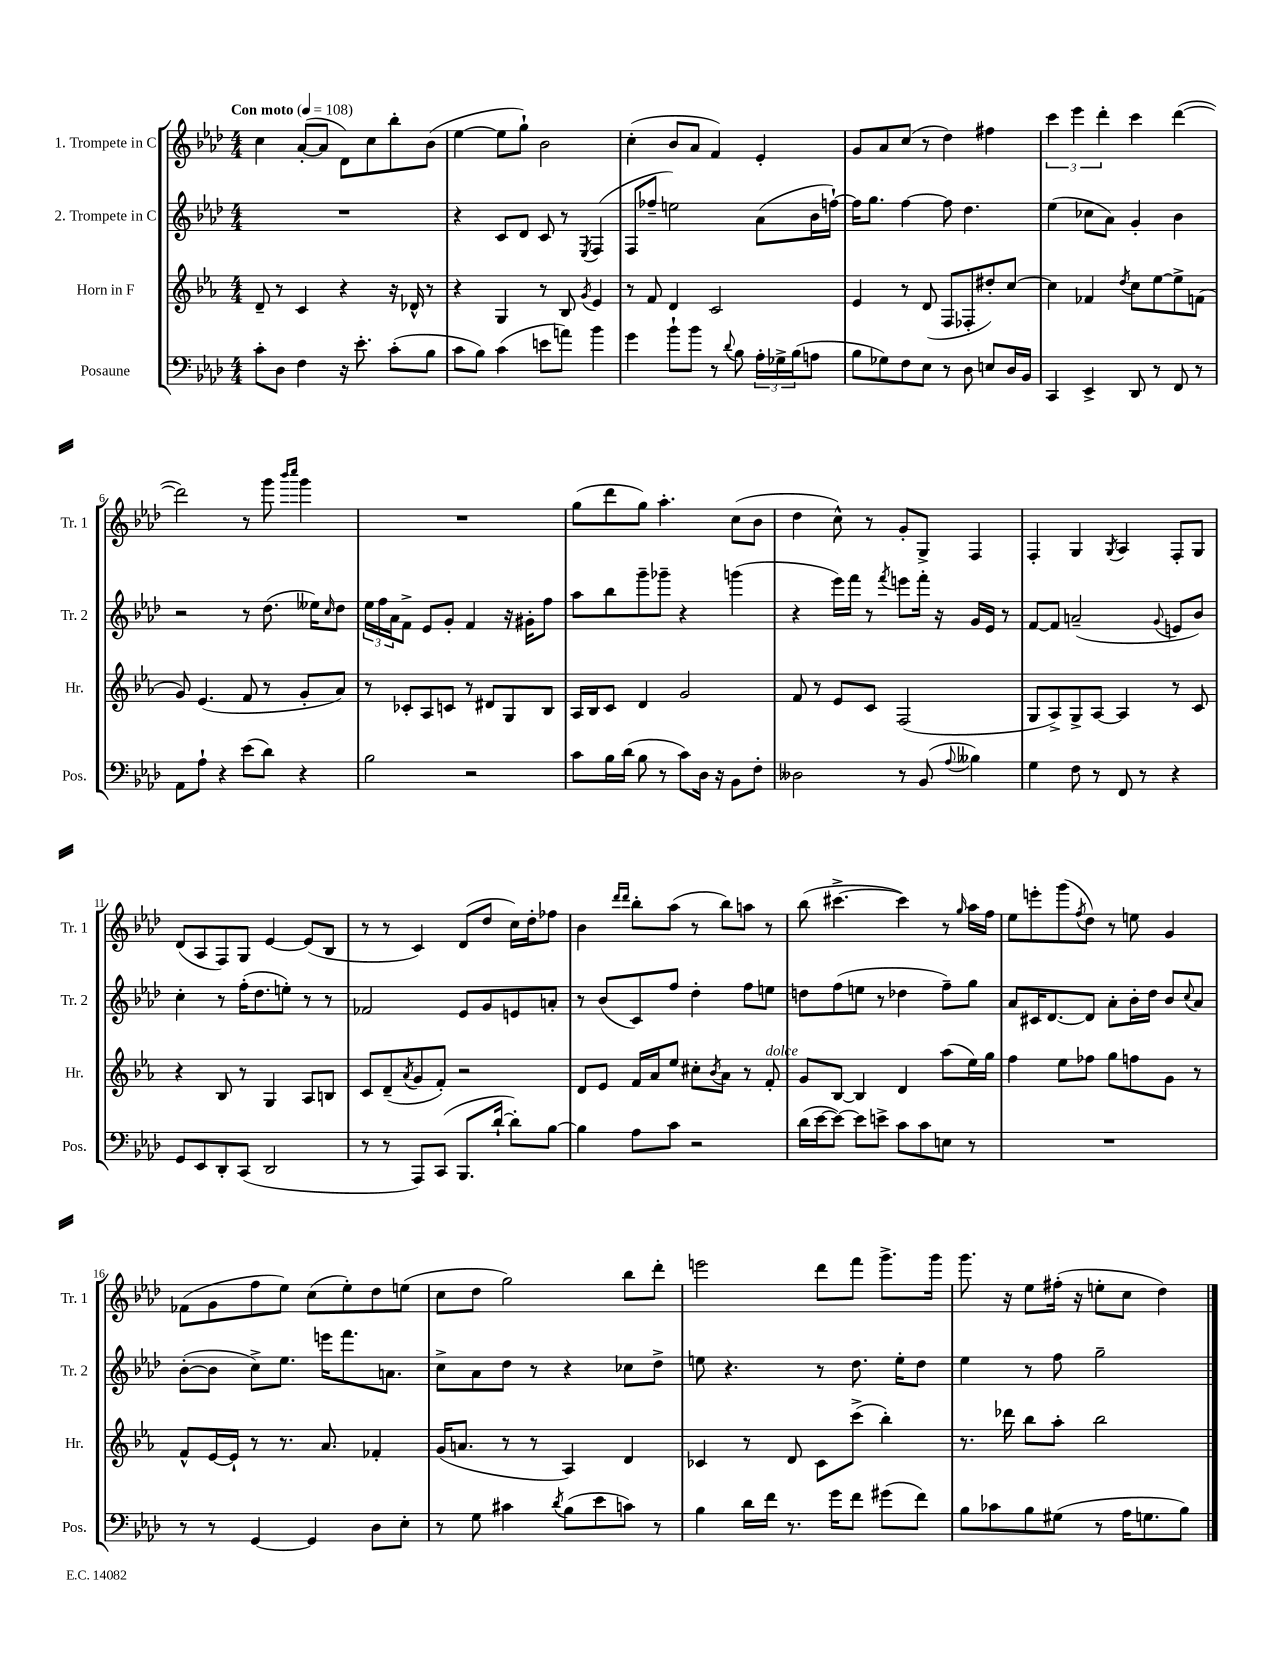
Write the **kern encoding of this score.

**kern	**kern	**kern	**kern
*staff4	*staff3	*staff2	*staff1
*clefF4	*clefG2	*clefG2	*clefG2
*k[b-e-a-d-]	*k[b-e-a-]	*k[b-e-a-d-]	*k[b-e-a-d-]
*M4/4	*M4/4	*M4/4	*M4/4
*MM108	*MM108	*MM108	*MM108
8c'	8d~	1r	4cc
8D-	8r	.	.
4F	4c	.	([8a-'
.	.	.	8a-]
16r	4r	.	8d-)
8.e-'	.	.	.
.	.	.	8cc
(8c'	16r	.	8bb-'
.	16d-^^	.	.
8B-	8r	.	(8b-
=	=	=	=
8c	4r	4r	[4ee-
8B-)	.	.	.
(4c	4G	8c	8ee-]
.	.	8d-	8gg`)
8e	8r	8c	2b-
8a)	8B-	8r	.
.	8qg	8qE-	.
4b-	4e-	(4F	.
=	=	=	=
4g	8r	8F	(4cc'
.	8f	8ff-~	.
8b-`	4d	2ee)	8b-
8b-	.	.	8a-
8r	2c	.	4f)
8qqd-	.	.	.
8B-	.	.	.
24A-'	.	(8a-	4e-'
24G-^	.	.	.
(24B-	.	.	.
8A	.	16b-	.
.	.	[16ff`)	.
=	=	=	=
8B-	4e-	16ff]	8g
.	.	8.gg	.
8G-)	.	.	8a-
8F	8r	[4ff	(8cc
8E-	(8d	.	8r
8r	8F	8ff]	4dd-)
8D-	8F-'	4.dd-	.
8E	8dd#')	.	4ff#
16D-	[8cc	.	.
16BB-	.	.	.
=	=	=	=
4CC	4cc]	(4ee-	6ccc
.	.	.	6eee-
4EE-^	4f-	8cc-	.
.	.	.	6ddd-'
.	.	8a-)	.
.	8qdd	.	.
8DD-	8cc	4g'	4ccc
8r	[8ee-	.	.
8FF	8ee-^]	4b-	([4ddd-
8r	(8f	.	.
=	=	=	=
8AA-	8g)	2r	2ddd-])
8A-`	(4.e-	.	.
4r	.	.	.
(8e-	8f	8r	8r
8d-)	8r	(8.dd-	8ggg
.	.	.	16qqbbb-
.	.	.	16qqcccc
4r	8g'	.	4ggg
.	.	16ee--)	.
.	.	16qqcc	.
.	8a-)	8dd-	.
=	=	=	=
2B-	8r	24ee-	1r
.	.	24ff	.
.	.	24a-	.
.	8c-'	8f^	.
.	8A-	8e-	.
.	8c	8g'	.
2r	8r	4f	.
.	8d#	.	.
.	8G	16r	.
.	.	16g#'	.
.	8B-	8ff	.
=	=	=	=
8c	16A-	8aa-	(8gg
.	16B-	.	.
16B-	8c	8bb-	8ddd-
(16d-	.	.	.
8B-	4d	8ggg~	8gg)
8r	.	8ggg-~	4.aa-'
8c)	2g	4r	.
16D-	.	.	.
16r	.	.	.
8BB-	.	(4ggg	(8cc
8F'	.	.	8b-
=	=	=	=
2D--	8f	4r	4dd-
.	8r	.	.
.	8e-	16eee-)	8cc^^)
.	.	16fff	.
.	8c	8r	8r
.	.	8qfff	.
8r	(2F	8eee	8g'
(8BB-	.	16fff'	8G^
.	.	16r	.
8qqA-	.	.	.
4B--)	.	16g	4F
.	.	16e-	.
.	.	8r	.
=	=	=	=
4G	8G	[8f	4F'
.	8A-^)	8f]	.
8F	8G^	(2a~	4G
8r	[8A-	.	.
.	.	.	8qG
8FF	4A-]	.	4A-
8r	.	.	.
.	.	8qqg	.
4r	8r	8e	8F'
.	8c	8b-)	8G
=	=	=	=
8GG	4r	4cc'	(8d-
8EE-	.	.	8A-
8DD-'	8B-	8r	8F)
(8CC	8r	(16ff'	8G
.	.	8.dd-	.
2DD-	4G	.	[4e-
.	.	8ee')	.
.	8A-	8r	(8e-]
.	8B	8r	8B-
=	=	=	=
8r	8c	2f-	8r
8r	(8d~	.	8r
.	8qa-	.	.
8AAA-)	8g	.	4c)
(8CC	8f')	.	.
8.BBB-	2r	8e-	(8d-
.	.	8g	8dd-
[16d-`	.	.	.
8d-'])	.	8e	16cc)
.	.	.	16dd-'
[8B-	.	8a'	8ff-
=	=	=	=
4B-]	8d	8r	4b-
.	8e-	(8b-	.
.	.	.	16qqddd-
.	.	.	16qqddd-
8A-	16f	8c)	8bb-'
.	16a-	.	.
8c	8ee-	8ff	(8aa-
2r	8cc#'	4dd-'	8r
.	8qb-	.	.
.	8a-	.	8bb-)
.	8r	8ff	8aa
.	8f'	8ee	8r
=	=	=	=
(16d-	8g	8dd	(8bb-
[16e-	.	.	.
8e-_)	[8B-	(8ff	[4.ccc#^
8e-]	4B-]	8ee	.
8e^	.	8r	.
8c	4d	4dd-	4ccc#])
8c	.	.	.
8E	(8aa-	8ff~)	8r
.	.	.	16qqgg
8r	16ee-)	8gg	16aa-
.	16gg	.	16ff
=	=	=	=
1r	4ff	8a-	8ee-
.	.	16c#	8eee'
.	.	[8.d-	.
.	8ee-	.	(8ggg
.	.	.	8qff
.	8ff-	8d-]	8dd-)
.	8gg	8a-'	8r
.	8ff	16b-'	8ee
.	.	16dd-	.
.	8g	8b-	4g
.	.	8qqcc	.
.	8r	8a-	.
=	=	=	=
8r	8f^^	([8b-'	(8f-
8r	[16e-	8b-]	8g
.	16e-`]	.	.
[4GG	8r	8cc^)	8ff
.	8.r	8.ee-	8ee-)
4GG]	.	.	(8cc
.	8.a-	16eee	.
.	.	8.fff	8ee-')
8D-	4f-'	.	8dd-
.	.	8.a	.
8E-'	.	.	(8ee
=	=	=	=
8r	(16g	8cc^	8cc
.	8.a	.	.
8G	.	8a-	8dd-
4c#	8r	8dd-	2gg)
.	8r	8r	.
8qd-	.	.	.
(8B-	4A-)	4r	.
8e-	.	.	.
8c)	4d	8cc-	8bb-
8r	.	8dd-^	8ddd-'
=	=	=	=
4B-	4c-	8ee	2eee
.	.	4.r	.
16d-	8r	.	.
16f	.	.	.
8.r	8d	.	.
.	8c-	8r	8ddd-
16g	.	.	.
8f	(8ccc^	8.dd-	8fff
(8g#	4bb-')	.	8.ggg^
.	.	16ee'	.
8f)	.	8dd-	.
.	.	.	16ggg
=	=	=	=
8B-	8.r	4ee-	8.ggg
8c-	.	.	.
.	16ddd-	.	16r
8B-	8bb-	8r	8ee-
(8G#	8aa-'	8ff	(16ff#'
.	.	.	16r
8r	2bb-	2gg~	8ee'
16A-	.	.	8cc
8.G	.	.	.
.	.	.	4dd-)
8B-)	.	.	.
==	==	==	==
*-	*-	*-	*-
